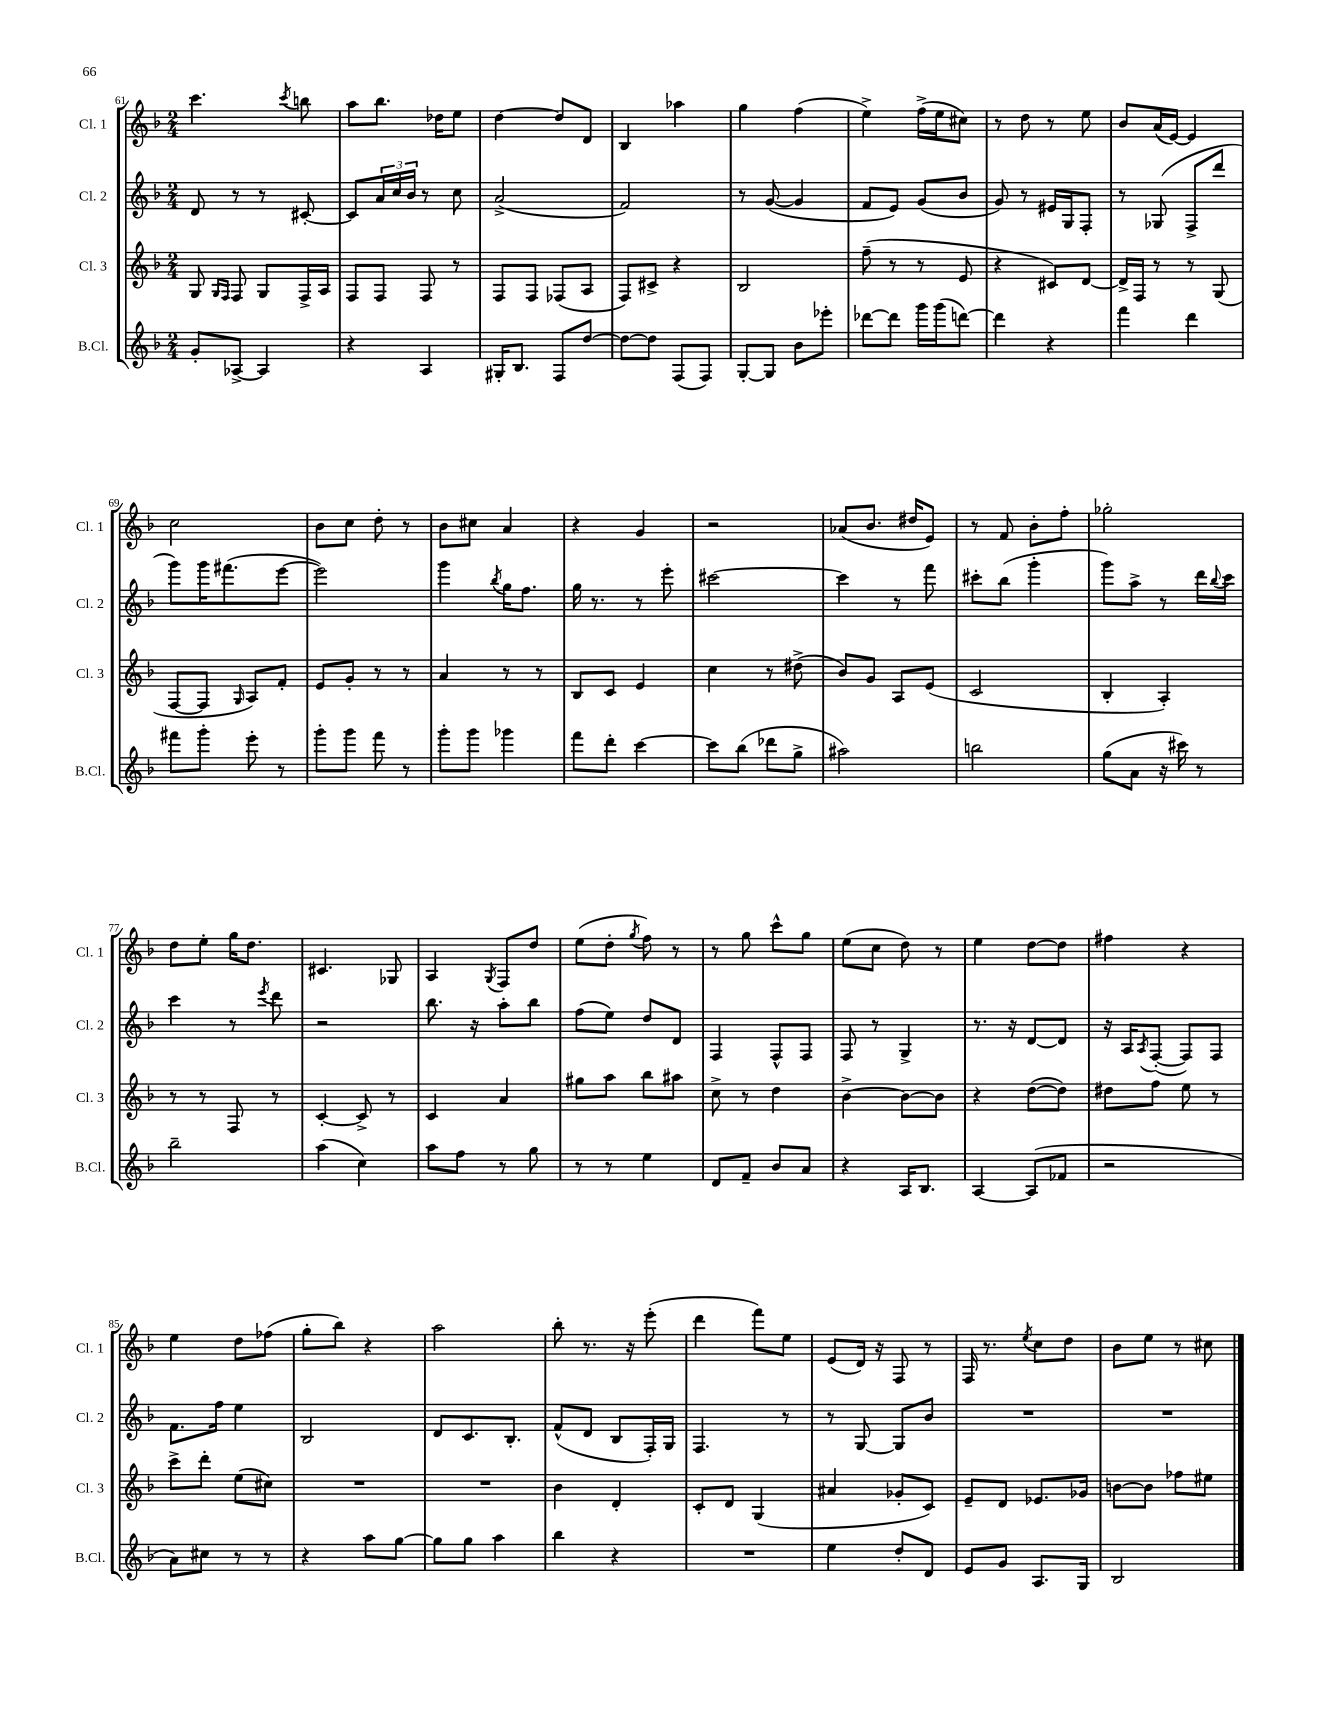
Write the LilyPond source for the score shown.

<<
\new StaffGroup <<
\new Staff = "s0" \with { instrumentName = "Cl. 1" shortInstrumentName = "Cl. 1" } {
    \clef treble \key f \major \numericTimeSignature \time 2/4
    c'''4. \acciaccatura { c'''8 } b''8 |
    a''8 bes''8. des''16 e''8 |
    d''4~ d''8 d'8 |
    bes4 aes''4 |
    g''4 f''4( |
    e''4->) f''16->( e''16 cis''8) |
    r8 d''8 r8 e''8 |
    bes'8 a'16( e'16~) e'4 |
    c''2 |
    bes'8 c''8 d''8-. r8 |
    bes'8 cis''8 a'4 |
    r4 g'4 |
    r2 |
    aes'8( bes'8. dis''16 e'8) |
    r8 f'8 bes'8-. f''8-. |
    ges''2-. |
    d''8 e''8-. g''16 d''8. |
    cis'4. ges8 |
    a4 \acciaccatura { g8 } f8 d''8 |
    e''8( d''8-. \acciaccatura { g''8 } f''8) r8 |
    r8 g''8 c'''8-^ g''8 |
    e''8( c''8 d''8) r8 |
    e''4 d''8~ d''8 |
    fis''4 r4 |
    e''4 d''8 fes''8( |
    g''8-. bes''8) r4 |
    a''2 |
    bes''8-. r8. r16 e'''8-.( |
    d'''4 f'''8) e''8 |
    e'8( d'16) r16 f8 r8 |
    f16 r8. \acciaccatura { e''8 } c''8 d''8 |
    bes'8 e''8 r8 cis''8 \bar "|." |
}
\new Staff = "s1" \with { instrumentName = "Cl. 2" shortInstrumentName = "Cl. 2" } {
    \clef treble \key f \major \numericTimeSignature \time 2/4
    d'8 r8 r8 cis'8~-. |
    cis'8 \tuplet 3/2 { a'16 c''16 bes'16 } r8 c''8 |
    a'2->( |
    f'2) |
    r8 g'8~( g'4 |
    f'8 e'8) g'8( bes'8 |
    g'8) r8 eis'16 g16 f8-. |
    r8 ges8( f8-> d'''8 |
    g'''8) g'''16 fis'''8.( e'''8~ |
    e'''2) |
    g'''4 \acciaccatura { bes''8 } g''16 f''8. |
    g''16 r8. r8 e'''8-. |
    cis'''2~ |
    cis'''4 r8 f'''8 |
    cis'''8-. bes''8( g'''4-. |
    g'''8) a''8-> r8 d'''16 \appoggiatura { bes''8 } c'''16 |
    c'''4 r8 \acciaccatura { e'''8 } d'''8 |
    r2 |
    bes''8. r16 a''8-. bes''8 |
    f''8( e''8) d''8 d'8 |
    f4 f8-^ f8 |
    f8 r8 g4-> |
    r8. r16 d'8~ d'8 |
    r16 a16 \acciaccatura { a8 } f8~-.( f8) f8 |
    f'8. f''16 e''4 |
    bes2 |
    d'8 c'8. bes8.-. |
    f'8-^( d'8 bes8 f16-.) g16 |
    f4. r8 |
    r8 g8~ g8 bes'8 |
    R2 |
    R2 \bar "|." |
}
\new Staff = "s2" \with { instrumentName = "Cl. 3" shortInstrumentName = "Cl. 3" } {
    \clef treble \key f \major \numericTimeSignature \time 2/4
    g8 \grace { g16 f16 } f8 g8 f16-> a16 |
    f8 f8 f8 r8 |
    f8 f8 fes8( a8 |
    f8) cis'8-> r4 |
    bes2 |
    f''8--( r8 r8 e'8 |
    r4 cis'8) d'8~ |
    d'16-> f16 r8 r8 g8( |
    f8~ f8 \grace { g16 } a8) f'8-. |
    e'8 g'8-. r8 r8 |
    a'4 r8 r8 |
    bes8 c'8 e'4 |
    c''4 r8 dis''8->( |
    bes'8) g'8 a8 e'8( |
    c'2 |
    bes4-. a4-.) |
    r8 r8 f8 r8 |
    c'4~-. c'8-> r8 |
    c'4 a'4 |
    gis''8 a''8 bes''8 ais''8 |
    c''8-> r8 d''4 |
    bes'4~-> bes'8~ bes'8 |
    r4 d''8~( d''8) |
    dis''8 f''8 e''8 r8 |
    c'''8-> d'''8-. e''8( cis''8) |
    R2 |
    R2 |
    bes'4 d'4-. |
    c'8-. d'8 g4( |
    ais'4 ges'8-. c'8) |
    e'8-- d'8 ees'8. ges'16 |
    b'8~ b'8 fes''8 eis''8 \bar "|." |
}
\new Staff = "s3" \with { instrumentName = "B.Cl." shortInstrumentName = "B.Cl." } {
    \clef treble \key f \major \numericTimeSignature \time 2/4
    g'8-. aes8~-> aes4 |
    r4 a4 |
    gis16-. bes8. f8 d''8~ |
    d''8~ d''8 f8( f8) |
    g8~-. g8 bes'8 ees'''8-. |
    des'''8~ des'''8 g'''16 g'''16( d'''8~) |
    d'''4 r4 |
    f'''4 d'''4 |
    fis'''8 g'''8-. e'''8-. r8 |
    g'''8-. g'''8 f'''8 r8 |
    g'''8-. g'''8 ges'''4 |
    f'''8 d'''8-. c'''4~ |
    c'''8 bes''8( des'''8 g''8-> |
    ais''2) |
    b''2 |
    g''8( a'8 r16 cis'''16) r8 |
    bes''2-- |
    a''4( c''4) |
    a''8 f''8 r8 g''8 |
    r8 r8 e''4 |
    d'8 f'8-- bes'8 a'8 |
    r4 a16 bes8. |
    a4~ a8( fes'8 |
    r2 |
    a'8) cis''8 r8 r8 |
    r4 a''8 g''8~ |
    g''8 g''8 a''4 |
    bes''4 r4 |
    R2 |
    e''4 d''8-. d'8 |
    e'8 g'8 a8. g16 |
    bes2 \bar "|." |
}
>>
>>
\layout { \context { \Score currentBarNumber = #61 } }
